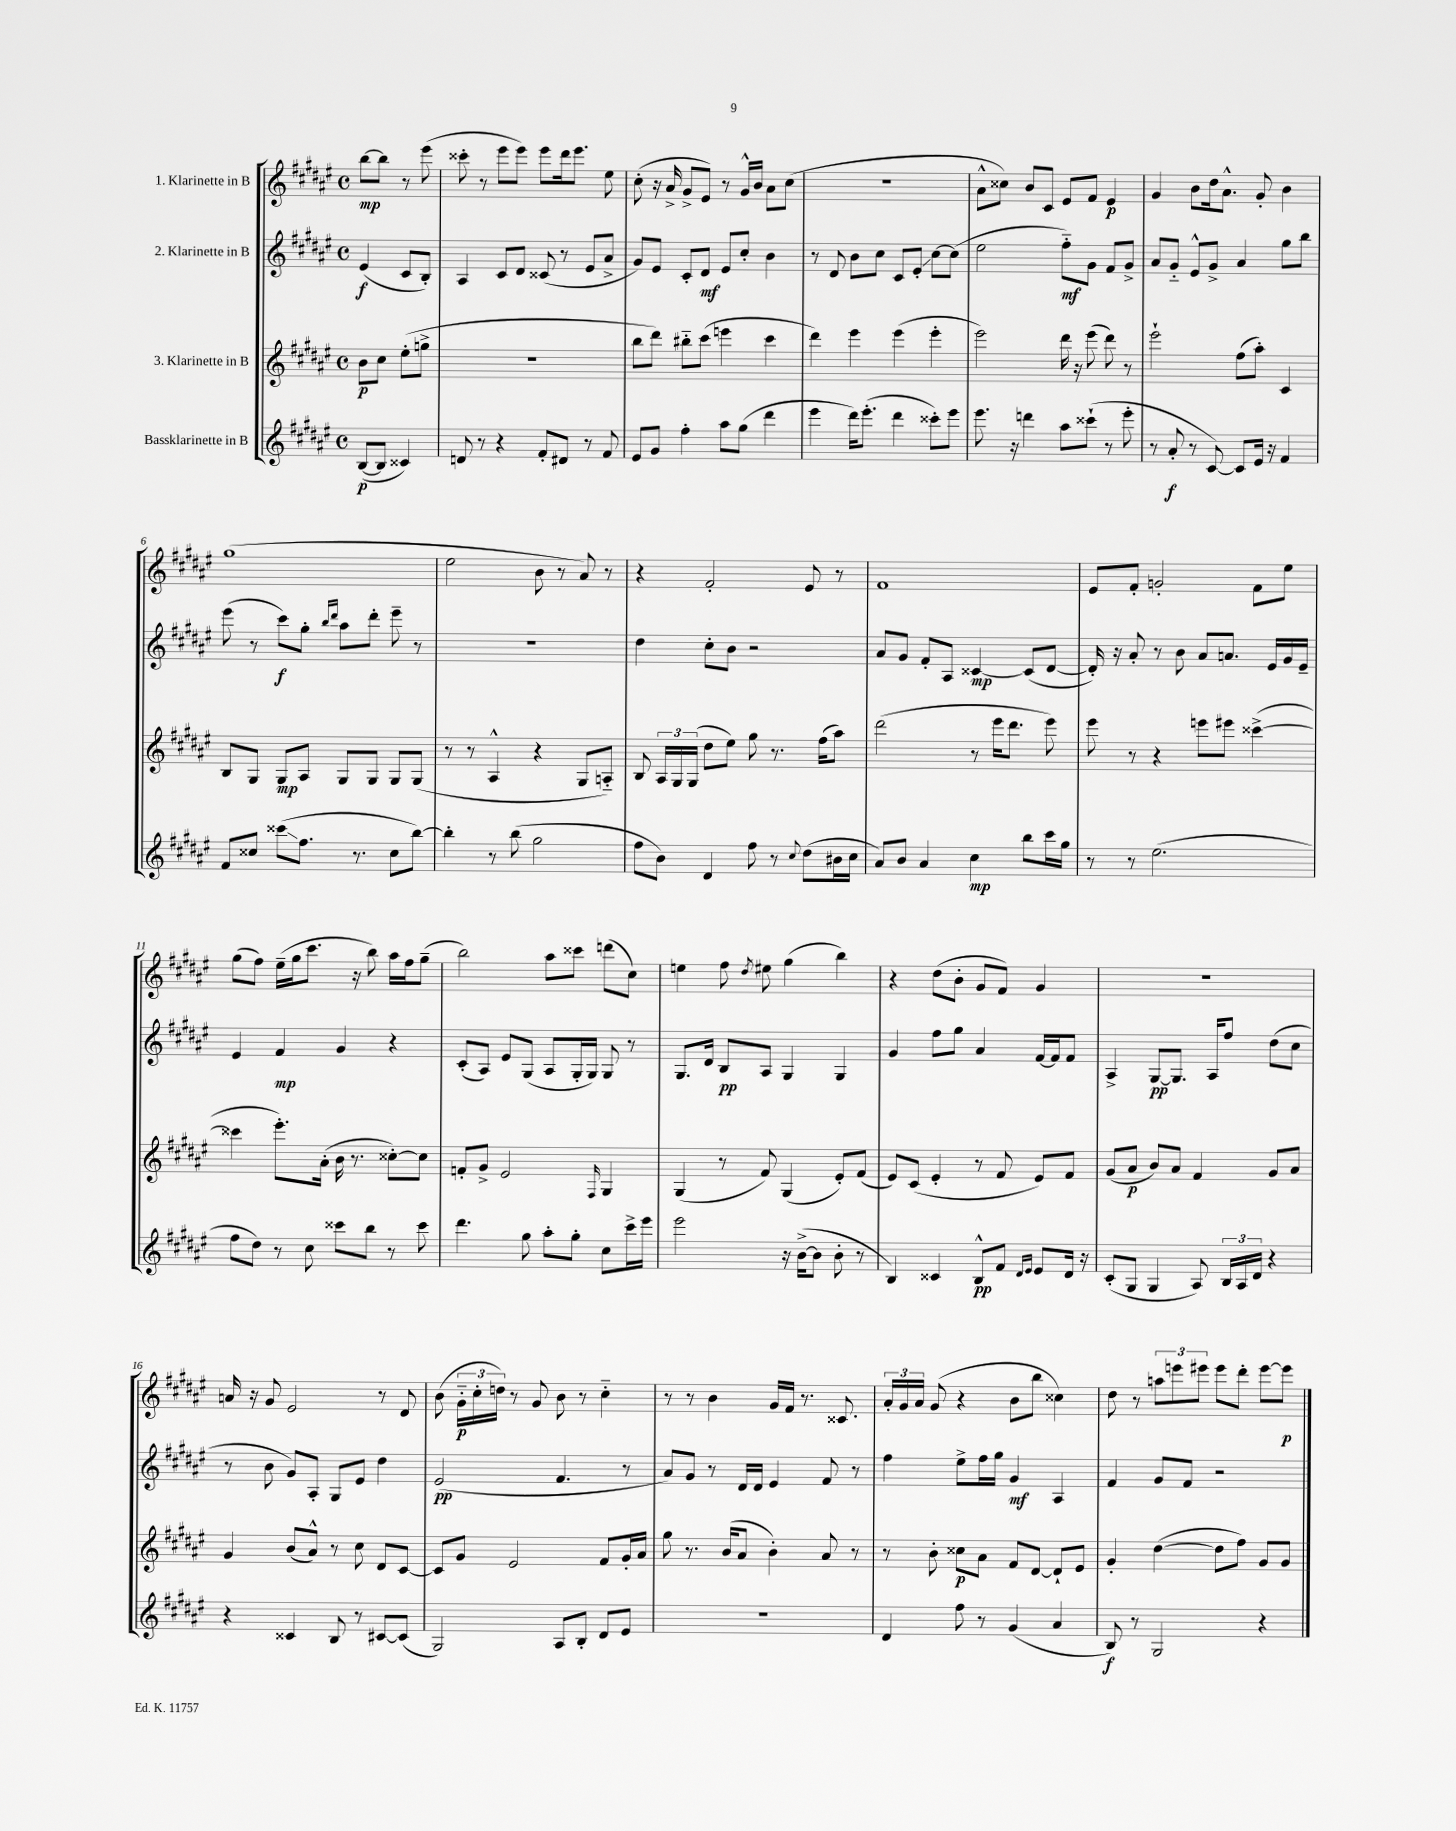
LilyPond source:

<<
\new StaffGroup <<
\new Staff = "s0" \with { instrumentName = "1. Klarinette in B" } {
    \clef treble \key fis \major \defaultTimeSignature \time 4/4 \partial 2
    \autoBeamOff b''8[~\mp b''8] r8 eis'''8( |
    cisis'''8-. r8 eis'''8[ eis'''8]) eis'''8[ dis'''16 eis'''8.] eis''8 |
    cis''8-.( r16 ais'16-> gis'8[-> eis'8]) r8 gis'16[-^ b'16] ais'8[ cis''8]( |
    R1 |
    ais'8[-^ cisis''8]) b'8[ cis'8] eis'8[ fis'8] eis'4\p |
    gis'4 b'8[ dis''16 ais'8.]-^ gis'8-. b'4 |
    gis''1( |
    eis''2 b'8 r8 ais'8) r8 |
    r4 fis'2-. eis'8 r8 |
    fis'1 |
    eis'8[ fis'8]-. g'2-. fis'8[ eis''8] |
    gis''8[( fis''8]) eis''16[--( gis''16 cis'''8.] r16 b''8) ais''16[ fis''16 gis''8]--( |
    b''2) ais''8[ cisis'''8] d'''8[( cis''8]) |
    e''4 fis''8 \acciaccatura { dis''8 } eis''8 gis''4( b''4) |
    r4 dis''8[( b'8]-. gis'8[ fis'8]) gis'4 |
    r1 |
    a'16 r16 gis'8 eis'2 r8 dis'8 |
    b'8( \tuplet 3/2 { gis'16[-_\p cis''16-. d''16]) } r8 gis'8 b'8 r8 cis''4-_ |
    r8 r8 b'4 gis'16[ fis'16] r8. cisis'8. |
    \tuplet 3/2 { ais'16[-. gis'16 ais'16] } gis'8( r4 b'8[ b''8] cisis''4) |
    dis''8 r8 \tuplet 3/2 { a''8[ e'''8 eis'''8] } eis'''8[ dis'''8]-. eis'''8[~ eis'''8]\p \bar "|." |
}
\new Staff = "s1" \with { instrumentName = "2. Klarinette in B" } {
    \clef treble \key fis \major \defaultTimeSignature \time 4/4 \partial 2
    \autoBeamOff eis'4\f( cis'8[ b8]-.) |
    ais4 cis'8[ dis'8] cisis'8( r8 eis'8[ ais'8]-> |
    gis'8[) eis'8] cis'8[-. dis'8]\mf eis'8[ cis''8]-. b'4 |
    r8 dis'8 b'8[ cis''8] cis'8[ eis'8]-.\glissando cis''8[~ cis''8]( |
    eis''2 fis''8[-_\mf) gis'8] fis'8[ gis'8]-> |
    ais'8[ gis'8]-_ eis'8[-^ gis'8]-> ais'4 gis''8[ b''8] |
    eis'''8( r8 cis'''8[\f) gis''8]-. \grace { b''16[ dis'''16] } ais''8[ dis'''8]-. eis'''8-- r8 |
    r1 |
    dis''4 cis''8[-. b'8] r2 |
    ais'8[ gis'8] fis'8[-. ais8] cisis'4~\mp cisis'8[( dis'8]~ |
    dis'16-.) r16 ais'8-. r8 b'8 ais'8[ a'8.] eis'16[ gis'16 eis'16]-- |
    eis'4 fis'4\mp gis'4 r4 |
    cis'8[-.( ais8]) eis'8[ gis8]( ais8[ gis16-. gis16]) gis8 r8 |
    gis8.[ dis'16] b8[\pp ais8] gis4 gis4 |
    gis'4 fis''8[ gis''8] ais'4 fis'16[~ fis'16 fis'8] |
    ais4-> gis8[~\pp gis8.] ais16[ fis''8] dis''8[( cis''8] |
    r8 b'8 gis'8[) ais8]-. gis8[ eis'8] dis''4 |
    eis'2\pp( fis'4. r8 |
    ais'8[) gis'8] r8 dis'16[ dis'16] eis'4 fis'8 r8 |
    fis''4 eis''8[-> fis''16 gis''16] gis'4\mf ais4 |
    fis'4 gis'8[ fis'8] r2 \bar "|." |
}
\new Staff = "s2" \with { instrumentName = "3. Klarinette in B" } {
    \clef treble \key fis \major \defaultTimeSignature \time 4/4 \partial 2
    \autoBeamOff b'8[\p cis''8] eis''8[-.( g''8]-> |
    R1 |
    b''8[ dis'''8]) bis''8[-_ cis'''8]( e'''4 cis'''4 |
    dis'''4) eis'''4 eis'''4( eis'''4-. |
    eis'''2) dis'''16 r16 eis'''8( dis'''8) r8 |
    eis'''2-! fis''8[( ais''8]-.) cis'4 |
    b8[ gis8] gis8[\mp ais8] gis8[ gis8] gis8[ gis8]( |
    r8 r8 ais4-^ r4 gis8[ a8]-_) |
    b8 \tuplet 3/2 { ais16[ gis16 gis16]( } dis''8[ eis''8]) gis''8 r8. fis''16[( ais''8]) |
    dis'''2( r8 eis'''16[ dis'''8.] eis'''8) |
    eis'''8 r8 r4 e'''8[ eis'''8] cisis'''4~->( |
    cisis'''4 eis'''8.[-.) ais'16]-.( b'16 r8. cisis''8[~-.) cisis''8] |
    f'8[-. gis'8]-> eis'2 \grace { fis16 } gis4 |
    gis4( r8 fis'8) gis4( eis'8[-.) fis'8]( |
    eis'8[) cis'8]( eis'4-. r8 fis'8 eis'8[) fis'8] |
    gis'8[( ais'8]\p b'8[) ais'8] fis'4 gis'8[ ais'8] |
    gis'4 b'8[( ais'8]-^) r8 cis''8 dis'8[ cis'8]~ |
    cis'8[ gis'8] eis'2 fis'8[ gis'16-. ais'16] |
    gis''8 r8. b'16[( ais'8] b'4-.) ais'8 r8 |
    r8 b'8-. cisis''8[\p ais'8] fis'8[ dis'8]~ dis'8[-! eis'8] |
    gis'4-. dis''4~( dis''8[ fis''8]) gis'8[ gis'8] \bar "|." |
}
\new Staff = "s3" \with { instrumentName = "Bassklarinette in B" } {
    \clef treble \key fis \major \defaultTimeSignature \time 4/4 \partial 2
    \autoBeamOff b8[~\p( b8] cisis'4) |
    d'8 r8 r4 fis'8[-. dis'8] r8 fis'8 |
    eis'8[ gis'8] fis''4-. ais''8[ gis''8]( dis'''4 |
    eis'''4 dis'''16[) eis'''8.]-.( dis'''4 cisis'''8[-.) eis'''8] |
    eis'''8. r16 d'''4 ais''8[ cisis'''8]-!( r8 eis'''8-. |
    r8 ais'8-.\f r8 cis'8~) cis'8[ eis'16] r16 fis'4 |
    fis'8[ cisis''8] cisis'''8[\glissando( fis''8.] r8. cisis''8[ b''8]~) |
    b''4-. r8 b''8( gis''2 |
    fis''8[ b'8]) dis'4 fis''8 r8 \appoggiatura { cis''8 } dis''8[( bis'16 cis''16] |
    ais'8[) b'8] ais'4 cis''4\mp b''8[ cis'''16 gis''16] |
    r8 r8 eis''2.( |
    fis''8[ dis''8]) r8 cis''8 cisis'''8[ b''8] r8 cisis'''8 |
    dis'''4. gis''8 ais''8[-. gis''8]-. cis''8[ cis'''16-> eis'''16] |
    eis'''2 r16 b'16[~->( b'8] b'8-. r8 |
    b4) cisis'4 b8[-^\pp fis'8] \grace { dis'16[ eis'16] } eis'8[ dis'16] r16 |
    cis'8[-.( gis8] gis4 ais8) \tuplet 3/2 { b16[ ais16 dis'16] } r4 |
    r4 cisis'4 b8 r8 cis'8[~ cis'8]( |
    gis2) ais8[ b8]-. dis'8[ eis'8] |
    r1 |
    dis'4 fis''8 r8 gis'4( ais'4 |
    b8\f) r8 gis2 r4 \bar "|." |
}
>>
>>
